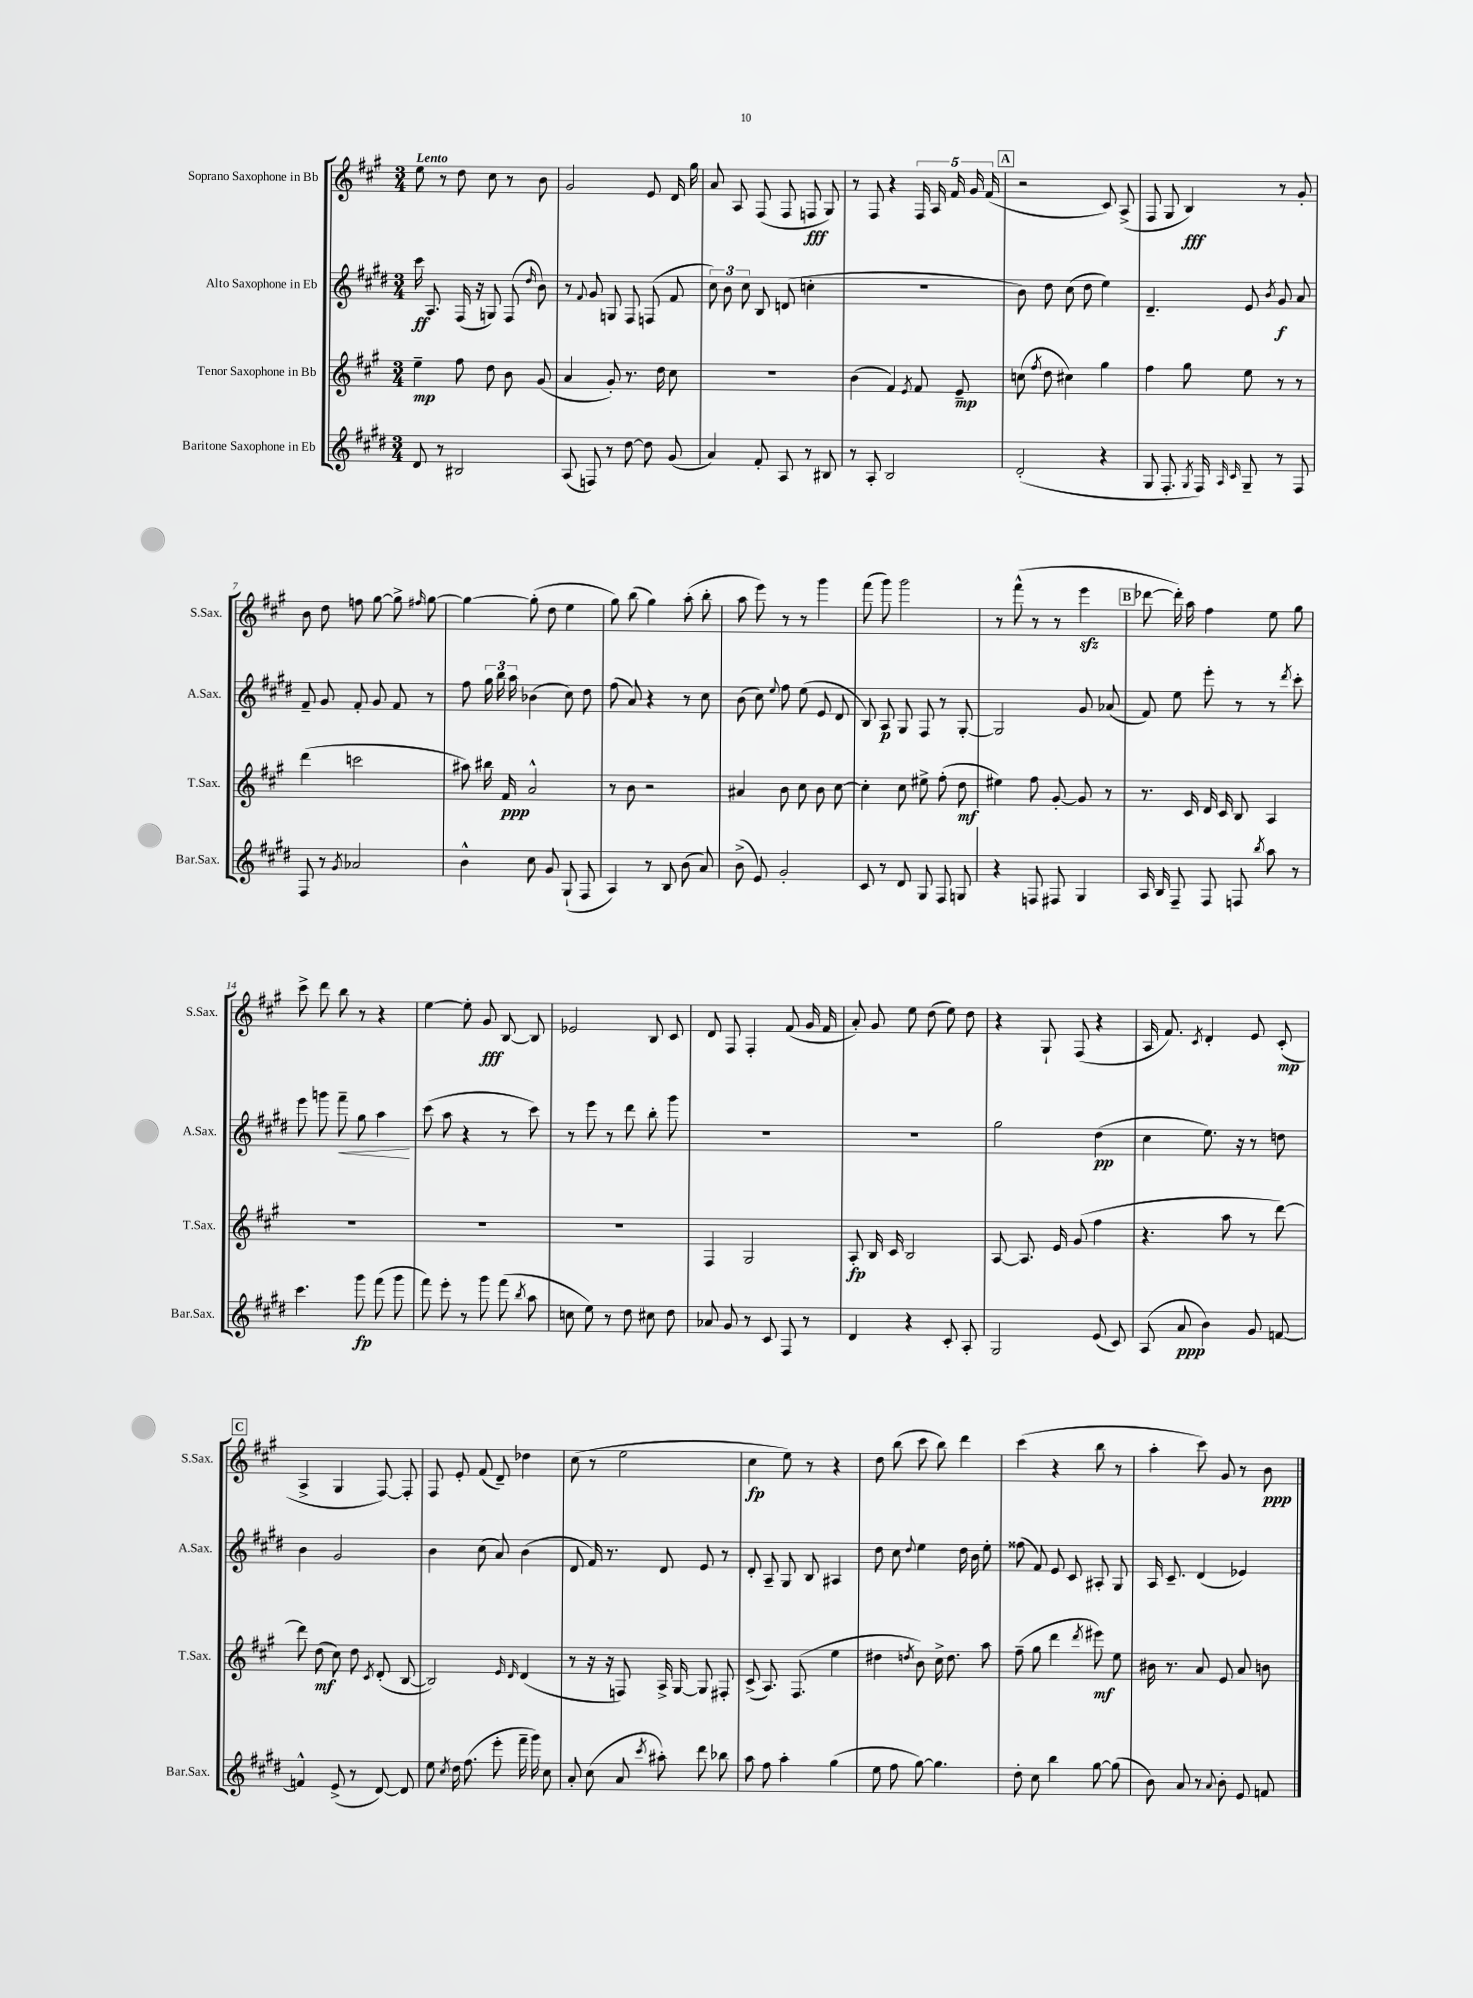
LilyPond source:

<<
\new StaffGroup <<
\new Staff = "s0" \with { instrumentName = "Soprano Saxophone in Bb" shortInstrumentName = "S.Sax." } {
    \clef treble \key a \major \numericTimeSignature \time 3/4 \tempo "Lento"
    \autoBeamOff e''8 r8 d''8 cis''8 r8 b'8 |
    gis'2 e'8 d'16 gis''16 |
    a'8 a8 fis8( fis8 f8\fff gis8) |
    r8 fis8 r4 \tuplet 5/4 { fis16 a16 fis'16 gis'16 fis'16( } |
    \mark \markup { \box "A" } r2 cis'8) a8->( |
    fis8 gis8 b4\fff) r8 gis'8-. |
    b'8 d''8 f''8 gis''8~ gis''8-> \grace { fis''16 } gis''8~ |
    gis''4~ gis''8-.( d''8 e''4 |
    gis''8) b''8( gis''4) a''8-.( b''8-. |
    a''8 e'''8) r8 r8 gis'''4 |
    fis'''8( gis'''8) gis'''2 |
    r8 fis'''8-^( r8 r8 e'''4\sfz |
    \mark \markup { \box "B" } des'''8~ des'''16-.) a''16 fis''4 e''8 gis''8 |
    cis'''8-> d'''8 b''8 r8 r4 |
    e''4~ e''8-. gis'8\fff b8~ b8 |
    ees'2 b8 cis'8 |
    d'8 fis8 fis4-. fis'8( gis'16 fis'16 |
    a'8-.) gis'8 e''8 d''8( e''8) d''8 |
    r4 gis8-! fis8( r4 |
    a16 fis'8.) \acciaccatura { cis'8 } d'4-. e'8 cis'8-.\mp( |
    \mark \markup { \box "C" } a4-> gis4 fis8~) fis8-. |
    fis8 e'8-. fis'8( d'8--) des''4 |
    cis''8( r8 e''2 |
    cis''4\fp e''8) r8 r4 |
    d''8 b''8( cis'''8 b''8) d'''4 |
    cis'''4( r4 b''8 r8 |
    a''4-. cis'''8) gis'8 r8 b'8\ppp \bar "|." |
}
\new Staff = "s1" \with { instrumentName = "Alto Saxophone in Eb" shortInstrumentName = "A.Sax." } {
    \clef treble \key e \major \numericTimeSignature \time 3/4
    \autoBeamOff cis'''16\ff a8. fis16( r16 g8) fis8( \grace { dis''16 } b'8) |
    r8 \appoggiatura { fis'8 } gis'8 g8 fis8 f8( fis'8 |
    \tuplet 3/2 { cis''8) b'8 cis''8 } b8 d'8( c''4-. |
    R2. |
    \mark \markup { \box "A" } b'8) dis''8 cis''8( dis''8 e''4) |
    dis'4.-- e'8 \acciaccatura { b'8 } gis'8\f a'8 |
    fis'8-- gis'8 fis'8-. gis'8 fis'8 r8 |
    fis''8 \tuplet 3/2 { gis''16 b''16 a''16 } bes'4( cis''8) dis''8 |
    fis''8( a'8) r4 r8 cis''8 |
    b'8( cis''8) \appoggiatura { e''8 } fis''8 e''8( e'8 dis'8 |
    b8) a8\p gis8 fis8 r8 gis8~-. |
    gis2 gis'8 aes'8( |
    \mark \markup { \box "B" } fis'8) e''8 e'''8-. r8 r8 \acciaccatura { dis'''8 } cis'''8-. |
    e'''8 g'''8 fis'''8--\< gis''8 a''4\! |
    cis'''8( a''8 r4 r8 cis'''8) |
    r8 e'''8 r8 dis'''8 b''8-. gis'''8 |
    R2. |
    R2. |
    gis''2 dis''4\pp( |
    cis''4 e''8.) r16 r8 d''8 |
    \mark \markup { \box "C" } b'4 gis'2 |
    b'4 cis''8( a'8) b'4( |
    dis'8 fis'16) r8. dis'8 e'8 r8 |
    dis'8-. a8-- gis8 b8 ais4 |
    dis''8 cis''8 \appoggiatura { dis''8 } e''4 dis''16 b'16 e''8-. |
    fisis''8( fis'8) e'8 cis'8 ais8-. gis8 |
    a16 cis'8.-- dis'4( ees'4) \bar "|." |
}
\new Staff = "s2" \with { instrumentName = "Tenor Saxophone in Bb" shortInstrumentName = "T.Sax." } {
    \clef treble \key a \major \numericTimeSignature \time 3/4
    \autoBeamOff e''4--\mp fis''8 d''8 b'8 gis'8( |
    a'4 gis'8-.) r8. d''16 cis''8 |
    R2. |
    b'4( fis'4) \acciaccatura { e'8 } fis'8 e'8--\mp |
    \mark \markup { \box "A" } c''8( \acciaccatura { fis''8 } d''8 cis''4) gis''4 |
    fis''4 gis''8 e''8 r8 r8 |
    d'''4( c'''2 |
    ais''8) bis''16 fis'16\ppp a'2-^ |
    r8 b'8 r2 |
    ais'4 b'8 cis''8 b'8 cis''8~ |
    cis''4-. cis''8 eis''8-> fis''8-.( d''8\mf |
    eis''4) fis''8 gis'8~-. gis'8 r8 |
    \mark \markup { \box "B" } r8. cis'16 d'16 cis'16 b8 a4 |
    R2. |
    R2. |
    R2. |
    fis4 gis2 |
    a8-.\fp b16 cis'16 b2 |
    a8~ a8. e'16 gis'8( fis''4 |
    r4. a''8 r8 d'''8~) |
    \mark \markup { \box "C" } d'''8 d''8\mf( cis''8) d''8 \acciaccatura { cis'8 } d'8-.( b8~ |
    b2) \grace { e'16 d'16 } d'4( |
    r8 r16 r16 f8) a16-> gis16~ gis8 fis8-. |
    cis'8->( a8.) fis8.( e''4 |
    dis''4 \acciaccatura { d''8 } b'8) cis''16-> d''8. a''8 |
    fis''8--( gis''8 d'''4 \acciaccatura { d'''8 } eis'''8\mf) e''8 |
    bis'16 r8. a'8 e'8 a'8 b'8 \bar "|." |
}
\new Staff = "s3" \with { instrumentName = "Baritone Saxophone in Eb" shortInstrumentName = "Bar.Sax." } {
    \clef treble \key e \major \numericTimeSignature \time 3/4
    \autoBeamOff dis'8 r8 bis2 |
    a8( f8) r8 dis''8~ dis''8 gis'8( |
    a'4) fis'8-. a8 r8 bis8 |
    r8 a8-. b2 |
    \mark \markup { \box "A" } dis'2-.( r4 |
    gis8 fis8.-. \acciaccatura { gis8 } fis16) \grace { a16 cis'16 } gis8-- r8 fis8 |
    fis8 r8 \acciaccatura { gis'8 } aes'2 |
    b'4-^ cis''8 gis'8 gis8-!( fis8 |
    a4) r8 b8 b'8( a'8) |
    b'8->( e'8) gis'2-. |
    cis'8 r8 dis'8 gis8 fis8 g8 |
    r4 f8 fis8 gis4 |
    \mark \markup { \box "B" } a16 b16 fis8-- fis8 f8 \acciaccatura { b''8 } a''8 r8 |
    cis'''4. gis'''8\fp fis'''8( gis'''8 |
    fis'''8) e'''8-. r8 gis'''8 fis'''8( \acciaccatura { b''8 } a''8 |
    c''8 e''8) r8 dis''8 cis''8 dis''8 |
    aes'8 gis'8 r8 cis'8 fis8 r8 |
    dis'4 r4 cis'8-. a8-. |
    gis2 e'8( cis'8) |
    a8( a'8\ppp b'4) gis'8 f'8~ |
    \mark \markup { \box "C" } f'4-^ e'8->( r8 dis'8~) dis'8 |
    e''8 \acciaccatura { cis''8 } dis''16 fis''8.( e'''8-. fis'''16-- gis'''16) cis''8 |
    a'8-. cis''8( a'8 \acciaccatura { cis'''8 } ais''8-.) dis'''8 bes''8 |
    a''8 fis''8 a''4-. gis''4( |
    e''8 fis''8 gis''8~) gis''4. |
    dis''8-. cis''8 b''4 gis''8~ gis''8( |
    b'8) a'8 r8 \appoggiatura { a'8 } b'8-. e'8 f'8 \bar "|." |
}
>>
>>
